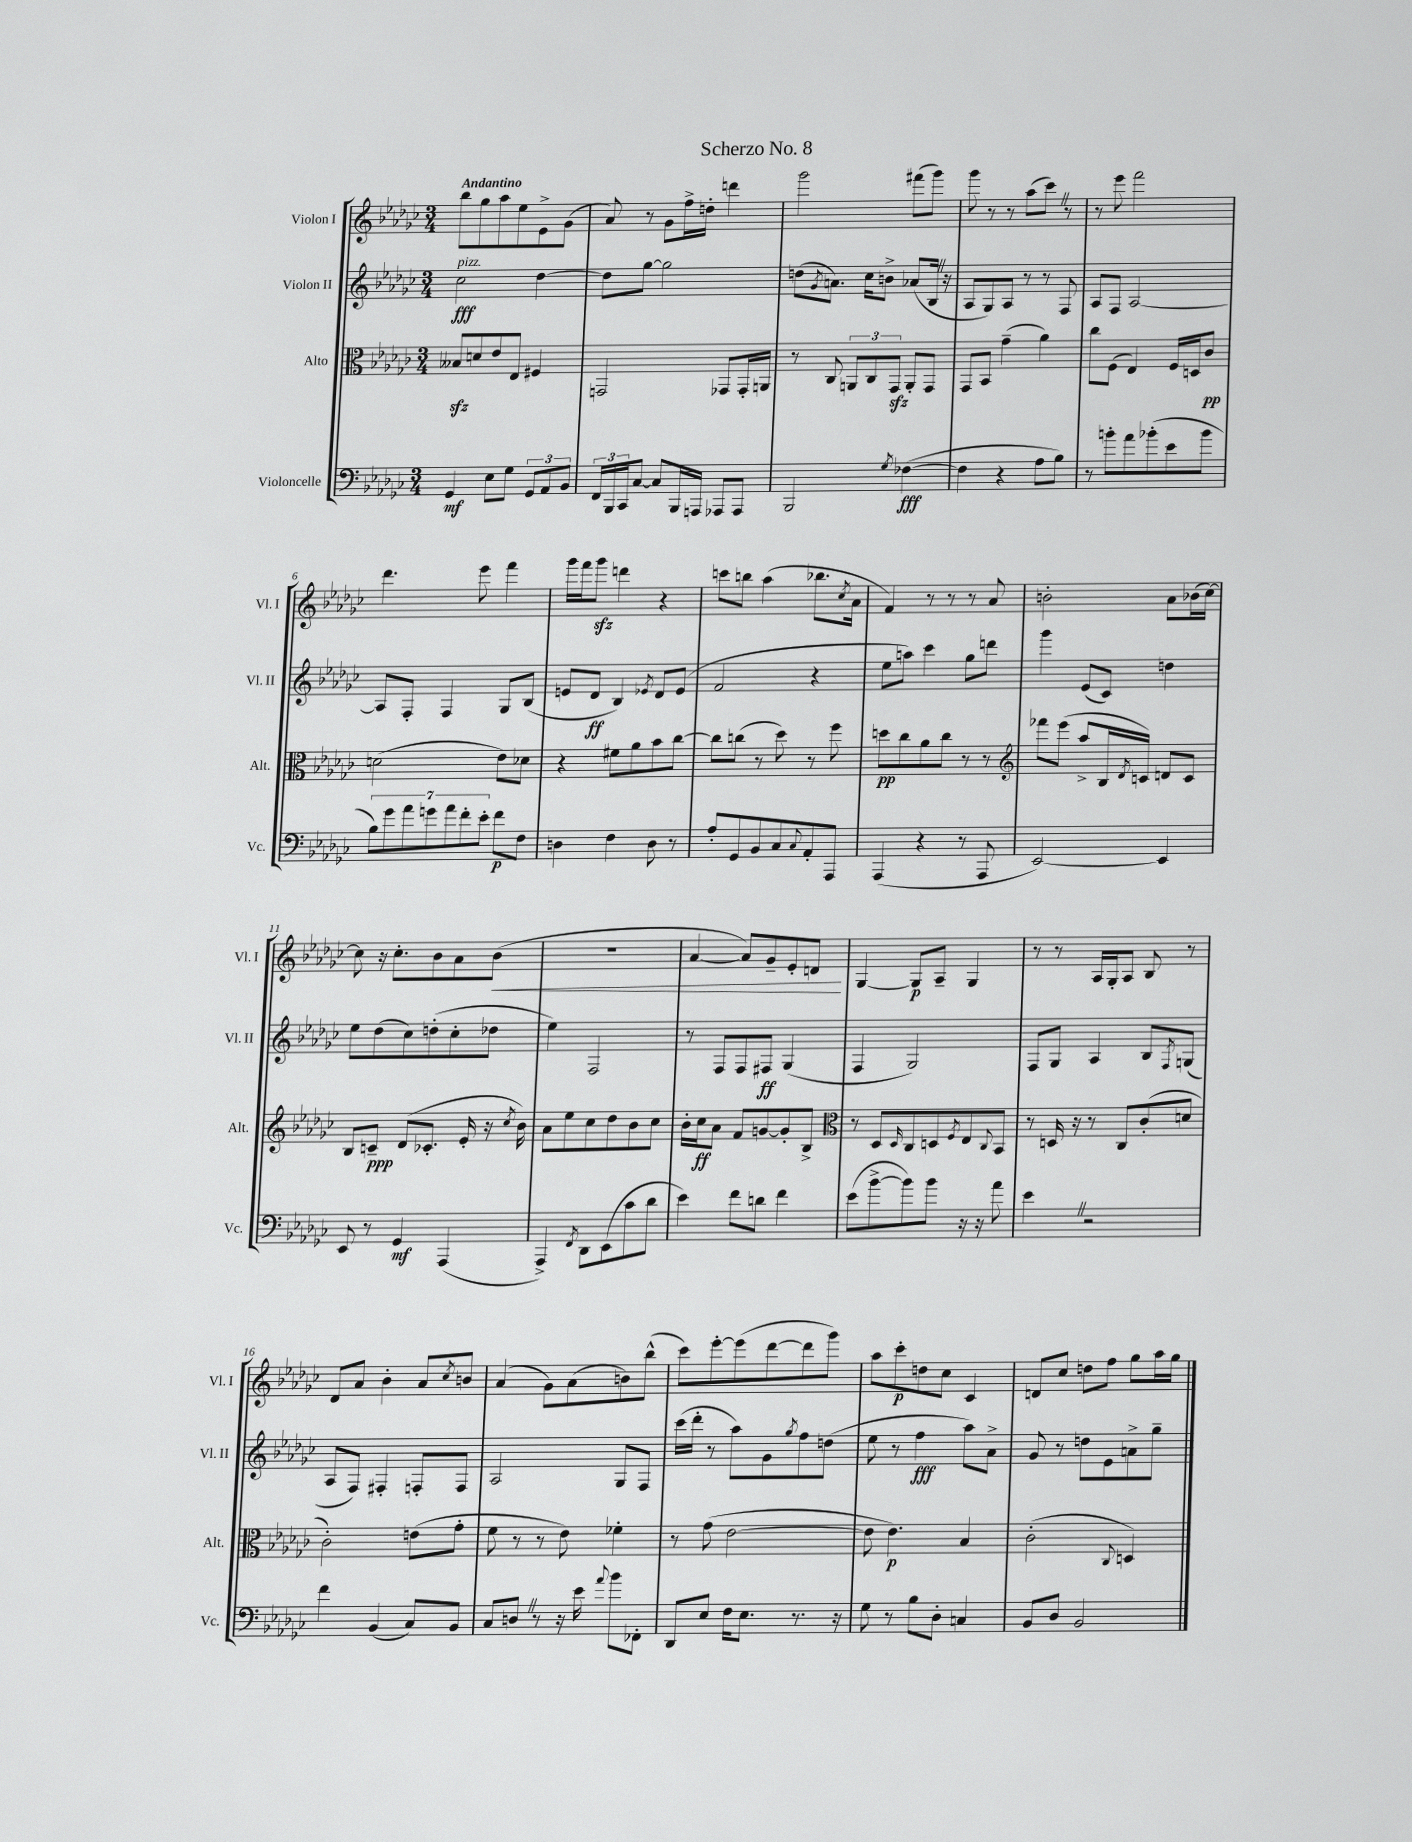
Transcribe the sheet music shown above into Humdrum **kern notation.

**kern	**kern	**kern	**kern
*staff4	*staff3	*staff2	*staff1
*clefF4	*clefC3	*clefG2	*clefG2
*k[b-e-a-d-g-c-]	*k[b-e-a-d-g-c-]	*k[b-e-a-d-g-c-]	*k[b-e-a-d-g-c-]
*M3/4	*M3/4	*M3/4	*M3/4
4GG-	8B--	2cc-	8bb-
.	8d	.	8gg-
8E-	8e-	.	8aa-
8G-	8E-	.	8ee-
12GG-	4F#	[4dd-	8e-^
12AA-	.	.	.
.	.	.	(8g-
12BB-	.	.	.
=	=	=	=
24FF	2GG	8dd-]	8a-)
24BBB-	.	.	.
24CC-	.	.	.
[8C-	.	[8gg-	8r
8C-]	.	2gg-]	8g-
16BBB-	.	.	16ff^
16AAA	.	.	16dd'
8AAA-	8GG-	.	4ddd
8AAA-	16GG-'	.	.
.	16AA	.	.
=	=	=	=
2BBB-	8r	(8dd	2ggg-
.	.	8qg-	.
.	8C-	8.a)	.
.	12AA	.	.
.	.	16cc-	.
.	12C-	.	.
.	.	8b^	.
.	12GG-	.	.
8qG-	.	.	.
([4F-	8AA'	(8a-	(8fff#
.	8GG-	16B-	8ggg-)
.	.	16r	.
=	=	=	=
4F-]	8GG-	8A-	8ggg-
.	8BB-	8G-)	8r
4r	(4g-~	8A-	8r
.	.	8r	(8aa-
8A-	4a-)	8r	8ccc-)
8B-)	.	8F	8r
=	=	=	=
8r	8cc-	8A-	8r
8b'	(8F	8F	8eee-
8a-	4E-)	[2A-	2fff
(8b-'	.	.	.
8e-	16F	.	.
.	16D	.	.
8b-	8c-	.	.
=	=	=	=
14B-)	(2d	8A-]	4.ddd-
14g-	.	.	.
.	.	8F'	.
14a-	.	.	.
14g	.	.	.
.	.	4F	.
14a-	.	.	.
14f'	.	.	.
.	.	.	8eee-
14e-'	.	.	.
8f	8e-)	8G-	4fff
8F	8d-	(8B-	.
=	=	=	=
4D	4r	8e	16ggg-
.	.	.	16fff
.	.	8d-	8ggg-
4F	8f#	4B-)	4ddd
.	8a-	.	.
.	.	8qe-	.
8D	8b-	8d-	4r
8r	[8cc-	(8e-	.
=	=	=	=
8A-'	8cc-]	2f	8ccc
8GG-	(8cc	.	8bb
8BB-	8r	.	(4aa-
8C-	8dd-)	.	.
8qqC-	.	.	.
8AA-'	8r	4r	8.bb-
8AAA-	8ff	.	.
.	.	.	8qcc-
.	.	.	16a-
=	=	=	=
(4AAA-	8dd	8ee-	4f)
.	8cc-	8aa)	.
4r	8a-	4ccc-	8r
.	8cc-	.	8r
8r	8r	8gg-	8r
8AAA-	8r	8ddd	8a-
=	=	=	=
*	*clefG2	*	*
[2EE-)	8fff-	4ggg-	2b'
.	(8eee-	.	.
.	8aa-^	(8e-	.
.	16B-	8c-)	.
.	8qd-	.	.
.	16c)	.	.
4EE-]	8d	4dd	8a-
.	8c	.	(16b-
.	.	.	[16cc-)
=	=	=	=
8EE-	8B-	8ee-	8cc-]
8r	8c~	(8dd-	16r
.	.	.	8.cc-'
4GG-	(8d-	8cc-)	.
.	8.c-'	(8dd'	8b-
(4AAA-	.	8cc-'	8a-
.	16e-'	.	.
.	16r	8dd-	(8b-
.	8qcc-	.	.
.	16b-)	.	.
=	=	=	=
4AAA-^)	8a-	4ee-)	2.r
.	8ee-	.	.
8qFF	.	.	.
8DD-	8cc-	2F	.
(8EE-	8dd-	.	.
8c-	8b-	.	.
8d-	8cc-	.	.
=	=	=	=
4e-)	16b-'	8r	[4a-
.	16cc-	.	.
.	8a-	8F	.
8f	8f	8F	8a-])
8d	[8g	8F#	8g-~
4f	8g']	(4G-	8e-'
.	8B-^	.	8d
=	=	=	=
*	*clefC3	*	*
(8e-	8r	4F	[4G-
[8b-^	8D-	.	.
.	16qqD-	.	.
8b-])	8C-	2G-)	8G-]
8b-	8D	.	8A-~
.	8qF	.	.
16r	8E-	.	4G-
16r	.	.	.
.	8qqC-	.	.
8a-	8BB-	.	.
=	=	=	=
4e-	8r	8F	8r
.	16D	8G-	8r
.	16r	.	.
2r	8r	4A-	16A-
.	.	.	16G-'
.	8C-	.	8A-
.	(8c-'	8B-	8B-
.	.	8qF	.
.	8d	(8G	8r
=	=	=	=
4f	2c-')	8A-	8d-
.	.	8F)	8a-
(4BB-	.	4F#'	4b-'
8C-)	(8e	8F'	8a-
.	.	.	8qcc-
8BB-	8g-'	8F	8b
=	=	=	=
8C-	8f	2A-	(4a-
8D	8r	.	.
8r	8r	.	8g-)
16r	8e-)	.	(8a-
16e-	.	.	.
8qqa-	.	.	.
8b-	4f-'	8G-	8b)
8FF-'	.	8F	(8bb-^^
=	=	=	=
8DD-	8r	(16ccc-	8ccc-)
.	.	16ddd-'	.
8E-	(8g-	8r	[8eee-'
16F	[2e-	8aa-)	(8eee-]
8.E-	.	.	.
.	.	8g-	[8ddd-
.	.	8qgg-	.
8.r	.	8ff	8ddd-]
.	.	(8dd	8ggg-)
16r	.	.	.
=	=	=	=
8G-	8e-]	8ee-	8aa-
8r	4.e-)	8r	8ccc-'
8B-	.	4ff	8dd
8D-'	.	.	8cc-
4C	4B-	8aa-)	4c-
.	.	8a-^	.
=	=	=	=
8BB-	(2c-'	8g-	8d
8D-	.	8r	8cc-
2BB-	.	8dd	8dd
.	.	8e-	8ff
.	8qqC-	.	.
.	4D)	8a^	8gg-
.	.	8gg-~	16aa-
.	.	.	16gg-
==	==	==	==
*-	*-	*-	*-
